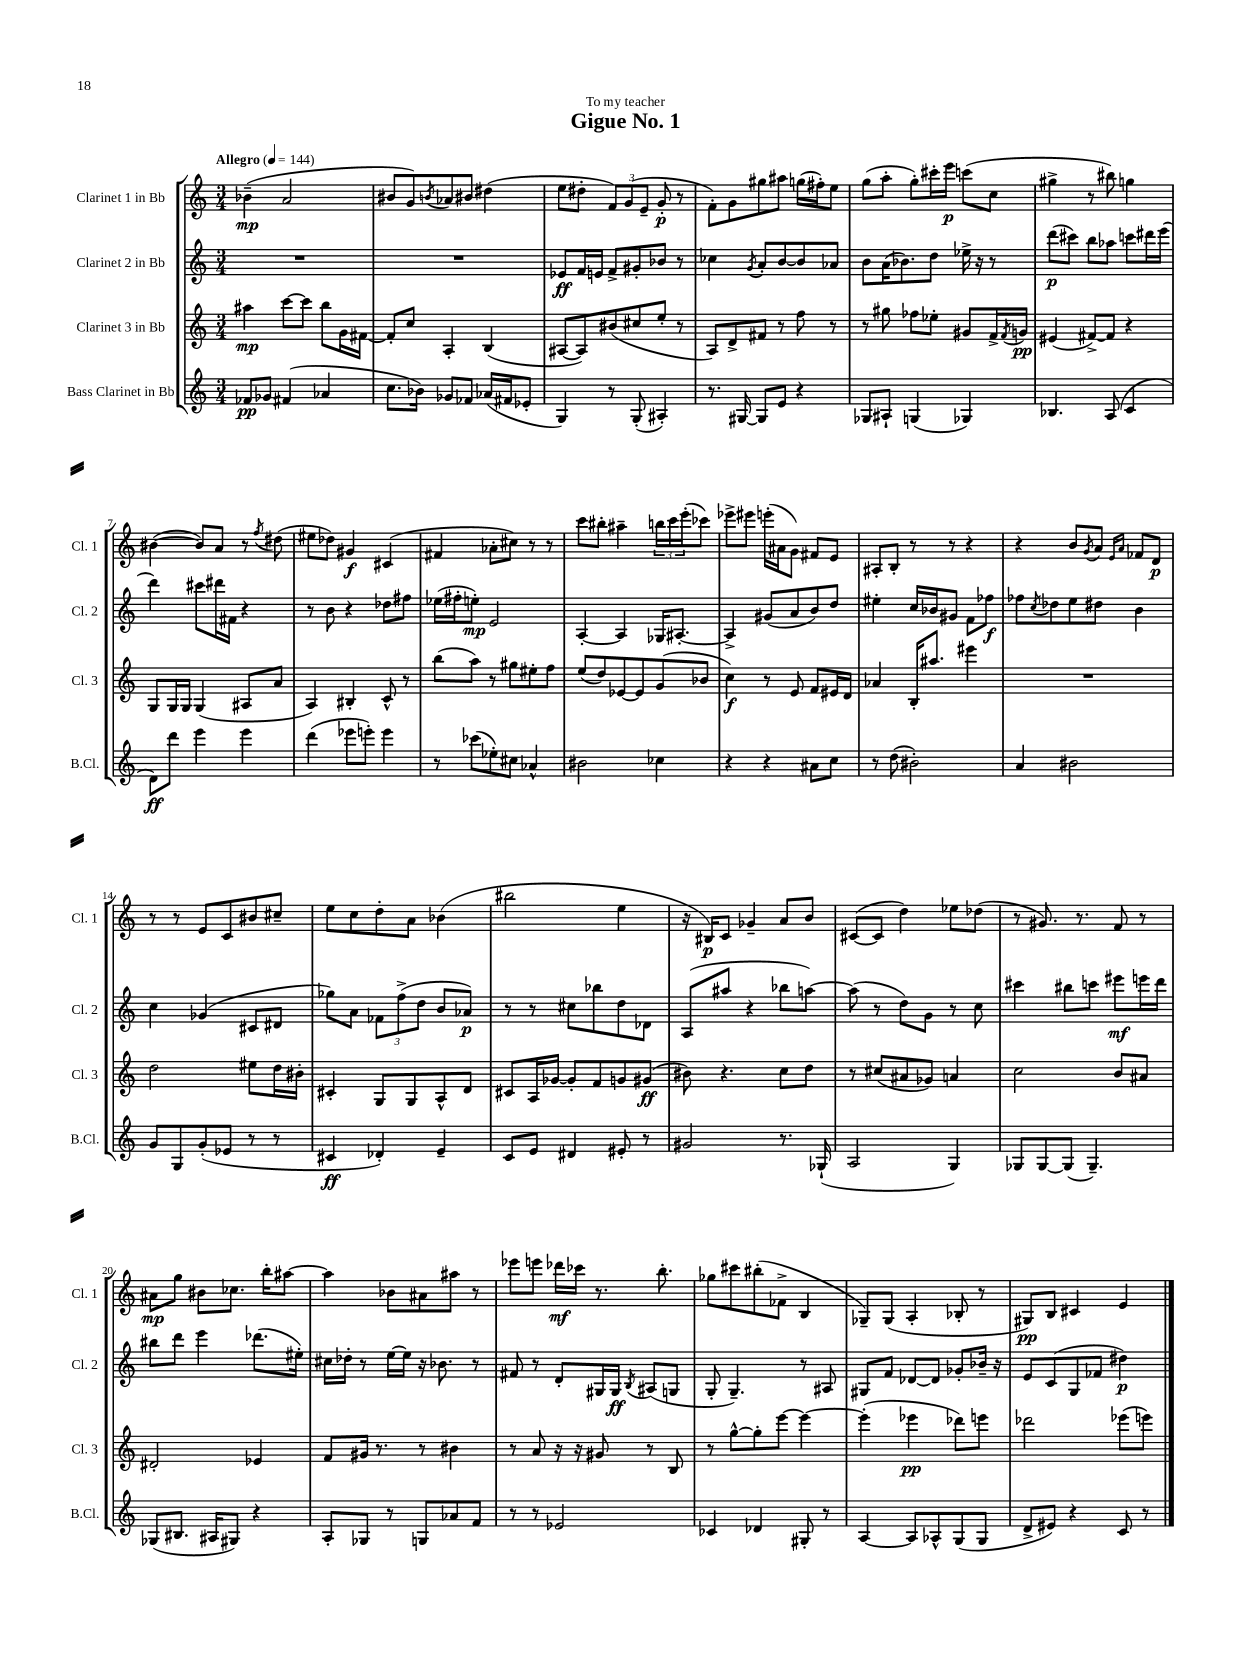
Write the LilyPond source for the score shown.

\header { title = "Gigue No. 1" dedication = "To my teacher" }
<<
\new StaffGroup <<
\new Staff = "s0" \with { instrumentName = "Clarinet 1 in Bb" shortInstrumentName = "Cl. 1" } {
    \clef treble \key c \major \numericTimeSignature \time 3/4 \tempo "Allegro" 4 = 144
    bes'4--\mp( a'2 |
    bis'8 g'8) \acciaccatura { b'8 } aes'8 bis'8 dis''4( |
    e''8 dis''8-. \tuplet 3/2 { f'8) g'8( e'8-- } g'8-.\p r8 |
    f'8-.) g'8 gis''8 ais''8 g''16( fis''16-.) e''8 |
    g''8( a''8-. g''8-.) cis'''16-. e'''16\p c'''8( c''8 |
    gis''4-> r8 bis''8) g''4 |
    bis'4~( bis'8) a'8 r8 \acciaccatura { f''8 } dis''8( |
    eis''8 des''8) gis'4\f cis'4( |
    fis'4 aes'8-. cis''8) r8 r8 |
    c'''8 bis''8-. ais''4-- \tuplet 3/2 { b''16 c'''16 e'''16-.( } ces'''8) |
    ees'''8-> eis'''8 e'''16-.( ais'16 g'8) fis'8 e'8 |
    ais8-. b8-. r8 r8 r4 |
    r4 b'8 \acciaccatura { g'8 } a'8 \grace { e'16 a'16 } fes'8 d'8\p |
    r8 r8 e'8 c'8 bis'8 cis''8-- |
    e''8 c''8 d''8-. a'8 bes'4( |
    bis''2 e''4 |
    r16 bis16\p) c'8 ges'4-- a'8 b'8 |
    cis'8~( cis'8 d''4) ees''8 des''8( |
    r8 gis'8.) r8. f'8 r8 |
    ais'8\mp g''8 bis'8 ces''8. b''16-. ais''8~ |
    ais''4 bes'8 ais'8 ais''8 r8 |
    ees'''8 e'''8 des'''16\mf ces'''16 r8. b''8.-. |
    ges''8 cis'''8 bis''8-.( fes'8-> b4 |
    ges8--) ges8( a4-. bes8-. r8 |
    gis8\pp) b8 cis'4 e'4 \bar "|." |
}
\new Staff = "s1" \with { instrumentName = "Clarinet 2 in Bb" shortInstrumentName = "Cl. 2" } {
    \clef treble \key c \major \numericTimeSignature \time 3/4
    R2. |
    R2. |
    ees'8\ff f'16 e'16 f'8-> gis'8-. bes'8 r8 |
    ces''4 \acciaccatura { g'8 } a'8-. b'8~ b'8 aes'8 |
    b'8 a'16( bes'8.) d''8 ees''16-> r16 r8 |
    d'''8\p( cis'''8) b''8 aes''8 c'''8 dis'''16 e'''16( |
    d'''4) cis'''8 dis'''16 fis'16 r4 |
    r8 b'8 r4 des''8 fis''8 |
    ees''16( fis''16-. e''8-.\mp) e'2 |
    a4~-. a4 ges16 ais8.~-. |
    ais4-> gis'8( a'8 b'8) d''8 |
    eis''4-. c''16 bes'16 gis'8 f'8 fes''8\f |
    fes''8 \acciaccatura { c''8 } des''8 e''8 dis''8 b'4 |
    c''4 ges'4( cis'8 dis'8 |
    ges''8) a'8 \tuplet 3/2 { fes'8 f''8->( d''8 } b'8 aes'8\p) |
    r8 r8 cis''8 bes''8 d''8 des'8 |
    a8( ais''8 r4 bes''8 a''8~) |
    a''8( r8 d''8) g'8 r8 c''8 |
    cis'''4 bis''8 c'''8 eis'''8\mf e'''16 d'''16 |
    bis''8 d'''8 e'''4 des'''8.( eis''16-.) |
    cis''16 des''16-. r8 e''16~ e''16 r16 bes'8. r8 |
    fis'8 r8 d'8-. gis16 gis16\ff \acciaccatura { b8 } ais8( g8 |
    g8-. g4.--) r8 ais8 |
    gis8 f'8 des'8~ des'8 ges'8-. bes'16-- r16 |
    e'8 c'8( g8 fes'8 dis''4\p) \bar "|." |
}
\new Staff = "s2" \with { instrumentName = "Clarinet 3 in Bb" shortInstrumentName = "Cl. 3" } {
    \clef treble \key c \major \numericTimeSignature \time 3/4
    ais''4\mp c'''8~ c'''8 b''8 g'16 fis'16~ |
    fis'8-. c''8 a4-. b4( |
    ais8~ ais8) bis'8( cis''8 e''8-. r8 |
    a8) d'8-> fis'8 r8 f''8 r8 |
    r8 gis''8 fes''8 ees''8-. gis'8 f'16-> \acciaccatura { f'8 } g'16\pp |
    eis'4( fis'8~->) fis'8 r4 |
    g8 g16 g16 g4( ais8 a'8 |
    a4) bis4-. c'8-^ r8 |
    b''8( a''8) r8 gis''8 eis''8-. f''8 |
    e''8( d''8) ees'8~ ees'8 g'8( bes'8 |
    c''4\f) r8 e'8 f'8 eis'16 d'16 |
    aes'4 b16-. ais''8. eis'''4 |
    R2. |
    d''2 eis''8 d''16 bis'16-. |
    cis'4-. g8 g8 a8-^ d'8 |
    cis'8 a16 ges'16~ ges'8-. f'8 g'8 gis'8\ff( |
    bis'8) r4. c''8 d''8 |
    r8 cis''8( ais'8 ges'8) a'4 |
    c''2 b'8 ais'8 |
    dis'2-. ees'4 |
    f'8 gis'16 r8. r8 bis'4 |
    r8 a'8 r16 r16 gis'8 r8 b8 |
    r8 g''8~-^ g''8-. e'''8~ e'''4~ |
    e'''4-.( ees'''4\pp des'''8) e'''8 |
    des'''2 ees'''8( e'''8) \bar "|." |
}
\new Staff = "s3" \with { instrumentName = "Bass Clarinet in Bb" shortInstrumentName = "B.Cl." } {
    \clef treble \key c \major \numericTimeSignature \time 3/4
    fes'8\pp ges'8 fis'4( aes'4 |
    c''8. bes'16) ges'8 fes'8 aes'16( fis'16 ees'8-. |
    g4) r8 g8-.( ais4-.) |
    r8. gis16~ gis8 e'8 r4 |
    ges8 ais8-! g4( ges4) |
    bes4. a8( c'4 |
    d'8\ff) d'''8 e'''4 e'''4 |
    d'''4( ees'''8 e'''8-.) e'''4 |
    r8 ces'''8( ees''8-.) cis''8 aes'4-^ |
    bis'2 ces''4 |
    r4 r4 ais'8 c''8 |
    r8 d''8( bis'2-.) |
    a'4 bis'2 |
    g'8 g8 g'8-.( ees'8 r8 r8 |
    cis'4\ff des'4-.) e'4-- |
    c'8 e'8 dis'4 eis'8-. r8 |
    gis'2 r8. ges16-!( |
    a2 g4) |
    ges8 ges8~ ges8( ges4.--) |
    ges8( bis8. ais16 gis8) r4 |
    a8-. ges8 r8 g8 aes'8 f'8 |
    r8 r8 ees'2 |
    ces'4 des'4 gis8-. r8 |
    a4~ a8 aes8-^ g8( g8 |
    d'8-> eis'8) r4 c'8 r8 \bar "|." |
}
>>
>>
